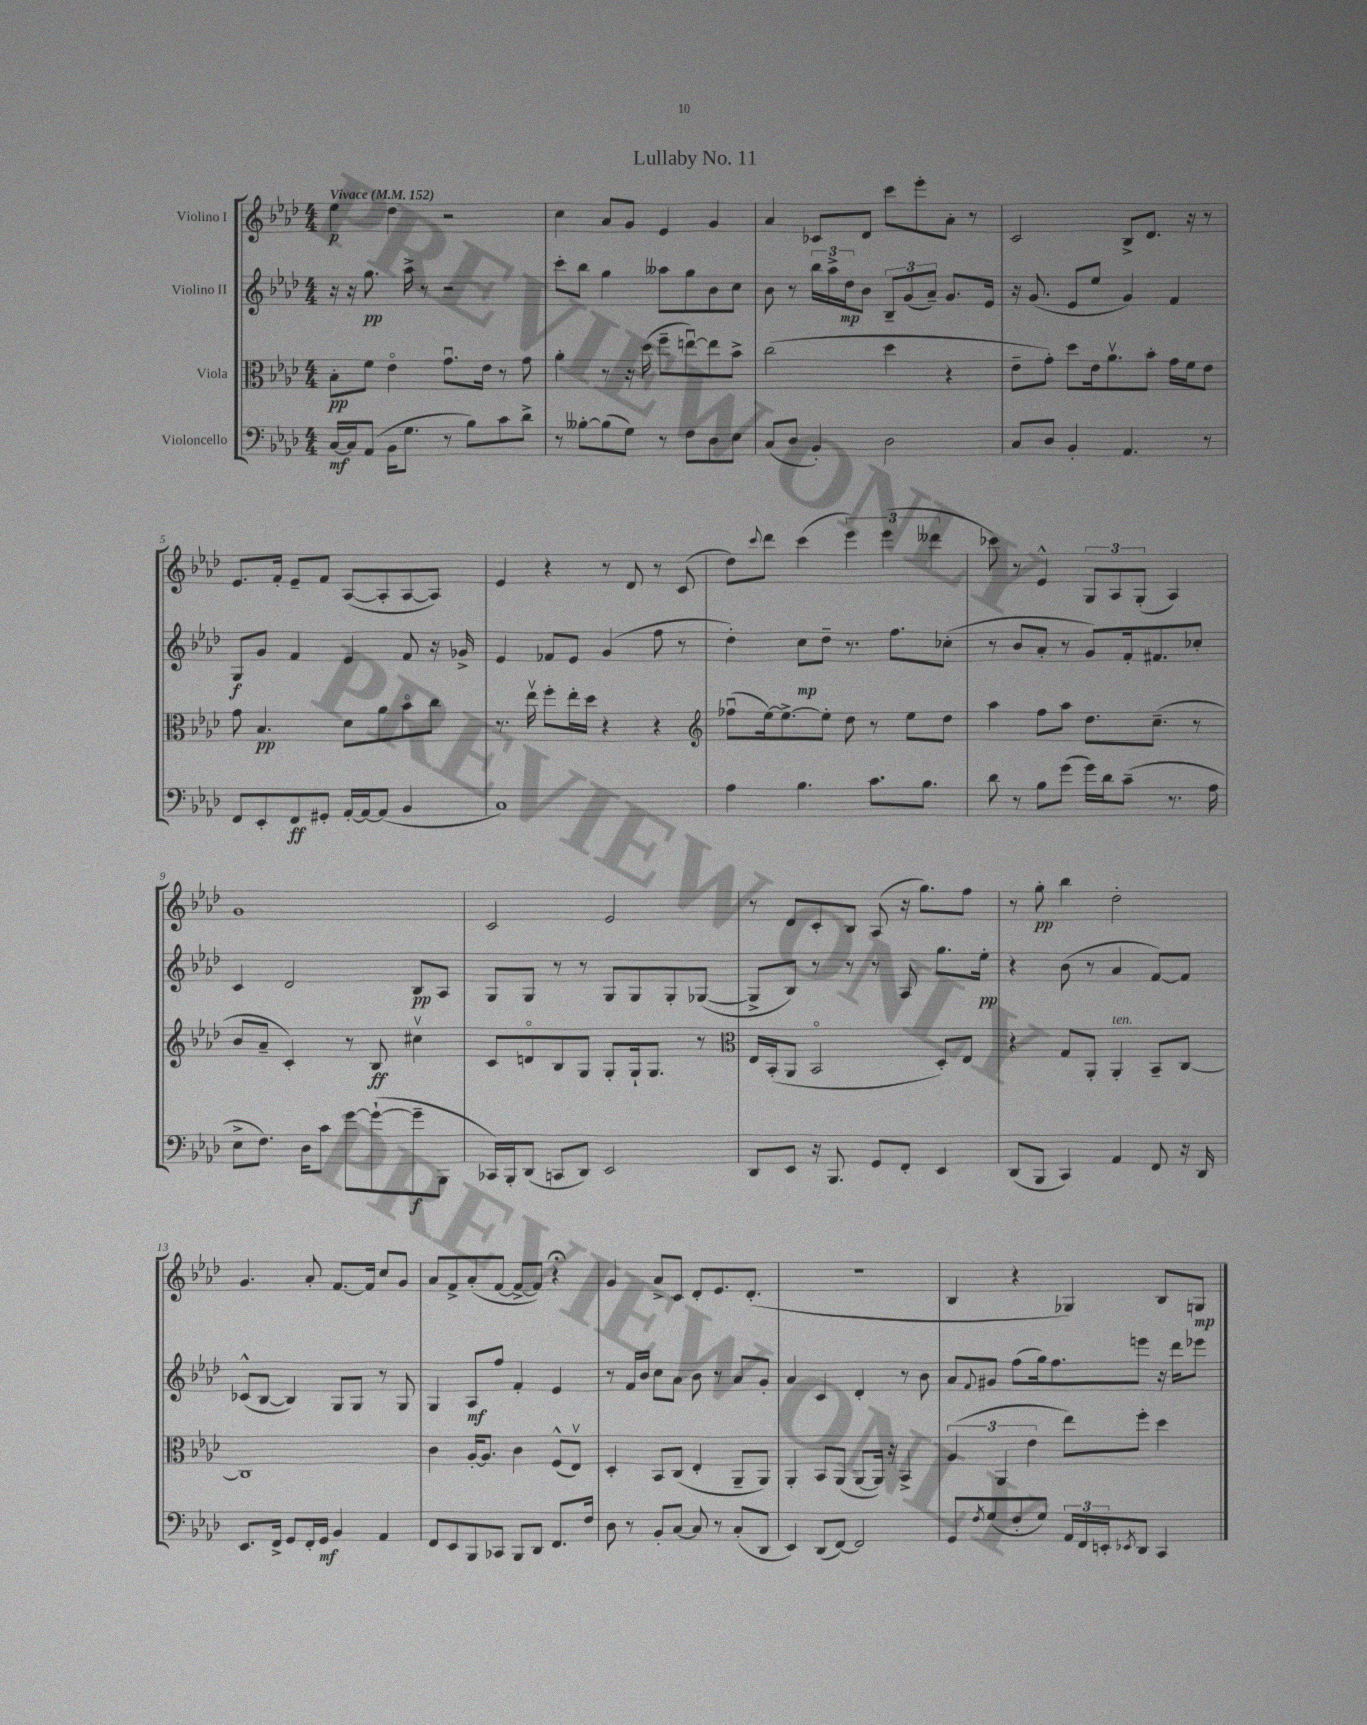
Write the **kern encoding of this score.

**kern	**dynam	**kern	**dynam	**kern	**dynam	**kern	**dynam
*part4	*part4	*part3	*part3	*part2	*part2	*part1	*part1
*staff4	*staff4	*staff3	*staff3	*staff2	*staff2	*staff1	*staff1
*I"Violoncello	*	*I"Viola	*	*I"Violino II	*	*I"Violino I	*
*clefF4	*	*clefC3	*	*clefG2	*	*clefG2	*
*k[b-e-a-d-]	*	*k[b-e-a-d-]	*	*k[b-e-a-d-]	*	*k[b-e-a-d-]	*
*M4/4	*	*M4/4	*	*M4/4	*	*M4/4	*
*MM152	*	*MM152	*	*MM152	*	*MM152	*
=1	=1	=1	=1	=1	=1	=1	=1
!	!	!	!	!	!	!LO:TX:a:B:t=Vivace	!
[16C/LL	mf	8B-'\L	pp	16r	.	4ee-\	p
16C/J]	.	.	.	16r	.	.	.
(8AA-/J	.	8f\J	.	8.gg\	pp	.	.
16BB-\KL	.	4e-\	.	.	.	4dd-\	.
8.G\J	.	.	.	16aa-^\	.	.	.
.	.	.	.	8r	.	.	.
8r	.	8.gu\L	.	2r	.	2r	.
8B-\L)	.	.	.	.	.	.	.
.	.	16e-\Jk	.	.	.	.	.
8c\	.	8r	.	.	.	.	.
8d-^\J	.	8g\	.	.	.	.	.
=2	=2	=2	=2	=2	=2	=2	=2
8r	.	4a-'\	.	8ccc'\L	.	4cc\	.
[8B--X'\L	.	.	.	8bb-\J	.	.	.
(8B--\]	.	8r	.	4gg\	.	8a-/L	.
8G\J)	.	16r	.	.	.	8g/J	.
.	.	(16dd-\	.	.	.	.	.
8r	.	8ff~\L	.	8aa--X\L	.	4e-/	.
8F\L	.	[8eenu\)	.	8gg\	.	.	.
8D-\	.	8ee\]	.	8b-\	.	4g/	.
8E-\J	.	8b-^\J	.	8cc\J	.	.	.
=3	=3	=3	=3	=3	=3	=3	=3
(8C/L	.	(2cc\	.	8b-\	.	4a-/	.
8D-/J	.	.	.	8r	.	.	.
4BB-'/)	.	.	.	24bb-\LL	.	8c-X/L	.
.	.	.	.	24aa-^\	.	.	.
.	.	.	.	24dd-\J	mp	.	.
.	.	.	.	8b-\J	.	8d-/J	.
2D-\	.	4dd-\	.	12B-~/L	.	8ccc\L	.
.	.	.	.	(12g/	.	.	.
.	.	.	.	.	.	8eee-'\	.
.	.	.	.	12a-~/J)	.	.	.
.	.	4r	.	8.g/L	.	8a-'\J	.
.	.	.	.	.	.	8r	.
.	.	.	.	16e-/Jk	.	.	.
=4	=4	=4	=4	=4	=4	=4	=4
8C/L	.	8e-~\L	.	16r	.	2c/	.
.	.	.	.	(8.g/	.	.	.
8D-/J	.	8g'\J)	.	.	.	.	.
4BB-'/	.	8dd-\L	.	8e-/L	.	.	.
.	.	16e-\k	.	8ee-/J	.	.	.
.	.	8.a-v\	.	.	.	.	.
4.AA-/	.	.	.	4g/)	.	8B-^/L	.
.	.	8b-'\J	.	.	.	8.d-/J	.
.	.	16g\LL	.	4f/	.	.	.
.	.	16f\J	.	.	.	16r	.
8r	.	8e-\J	.	.	.	8r	.
!!LO:LB:g=z
=5	=5	=5	=5	=5	=5	=5	=5
8FF/L	.	8g\	.	8G/L	f	8.e-/L	.
8EE-'/	.	4.B-/	pp	8g/J	.	.	.
.	.	.	.	.	.	16f'/Jk	.
8FF/	ff	.	.	4f/	.	8e-~/L	.
8GG#X'/J	.	.	.	.	.	8f/J	.
[16AA-'/LL	.	8d-\L	.	4e-/	.	([8A-/L	.
16AA-/J_	.	.	.	.	.	.	.
(8AA-/J]	.	8a-\	.	.	.	8A-'/]	.
4BB-/	.	8b-\	.	8f/	.	[8A-/	.
.	.	8cc\J	.	16r	.	8A-/J])	.
.	.	.	.	16g-X^/	.	.	.
=6	=6	=6	=6	=6	=6	=6	=6
1C)	.	8.r	.	4e-/	.	4e-/	.
.	.	16ee-v\	.	.	.	.	.
.	.	8ff'\L	.	8f-X/L	.	4r	.
.	.	16ee-'\L	.	8e-/J	.	.	.
.	.	16dd-\JJ	.	.	.	.	.
.	.	4r	.	(4g/	.	8r	.
.	.	.	.	.	.	8d-/	.
.	.	4r	.	8ff\	.	8r	.
.	.	.	.	8r	.	(8c/	.
=7	=7	=7	=7	=7	=7	=7	=7
*	*	*clefG2	*	*	*	*	*
4A-\	.	(8ff-Xu\L	.	4dd-'\)	.	8dd-\L)	.
.	.	.	.	.	.	8qqccc/	.
.	.	[16ee-\k)	.	.	.	8ddd-\J	.
.	.	8.ee-^\_	.	.	.	.	.
4.B-\	.	.	.	8cc\L	mp	(4ccc\	.
.	.	8ee-'\J]	.	8dd-~\J	.	.	.
.	.	8dd-\	.	8.r	.	6eee-\)	.
8.c\L	.	8r	.	.	.	.	.
.	.	.	.	.	.	(6eee-\	.
.	.	.	.	8.ff\L	.	.	.
.	.	8ee-\L	.	.	.	.	.
8.B-\J	.	.	.	.	.	.	.
.	.	.	.	.	.	6ddd--X\	.
.	.	8dd-\J	.	(8cc-X'\J	.	.	.
=8	=8	=8	=8	=8	=8	=8	=8
8d-\	.	4aa-\	.	8r	.	8ccc-X\)	.
8r	.	.	.	8b-/L	.	8r	.
8B-\L	.	8ff\L	.	8a-'/J	.	4e-^^/	.
(8g\J	.	8aa-\J	.	8r	.	.	.
16g\LL)	.	8.dd-\L	.	8g/L)	.	12G/L	.
16d-\J	.	.	.	.	.	.	.
.	.	.	.	.	.	12A-/	.
(8c~\J	.	.	.	16f'/k	.	.	.
.	.	.	.	.	.	(12G'/J	.
.	.	(8.cc~\J	.	8.f#X/	.	.	.
8.r	.	.	.	.	.	4A-/)	.
.	.	8r	.	8cc-X'/J	.	.	.
16A-\	.	.	.	.	.	.	.
!!LO:LB:g=z
=9	=9	=9	=9	=9	=9	=9	=9
8E-^\L	.	8b-/L	.	4c/	.	1g	.
8.F\J)	.	8a-~/J	.	.	.	.	.
.	.	4c'/)	.	2d-/	.	.	.
16D-\KL	.	.	.	.	.	.	.
8c\J	.	.	.	.	.	.	.
[8g\L	.	8r	.	.	.	.	.
(8g`\_	.	8B-/	ff	.	.	.	.
8g~\]	f	4cc#Xv\	.	8B-/L	pp	.	.
8BBB-\J	.	.	.	8A-/J	.	.	.
=10	=10	=10	=10	=10	=10	=10	=10
16CC-X/LL)	.	8c/L	.	8G/L	.	2c/	.
16BBB-'/J	.	.	.	.	.	.	.
(8DD-/J	.	8dn/	.	8G/J	.	.	.
8CCn/L	.	8B-/	.	8r	.	.	.
8DD-/J)	.	8G/J	.	8r	.	.	.
2EE-/	.	8G'/L	.	8G/L	.	2e-/	.
.	.	16G`/k	.	8G/	.	.	.
.	.	8.G/J	.	.	.	.	.
.	.	.	.	8G'/	.	.	.
.	.	8r	.	([8G-X/J	.	.	.
=11	=11	=11	=11	=11	=11	=11	=11
*	*	*clefC3	*	*	*	*	*
8DD-/L	.	16E-/LL	.	8G-^/L]	.	8r	.
.	.	(16BB-'/J	.	.	.	.	.
8EE-/J	.	8AA-/J	.	8B-/J)	.	8d-/L	.
16r	.	2BB-/	.	8r	.	8c'/	.
8.BBB-/	.	.	.	.	.	.	.
.	.	.	.	8r	.	8B-/J	.
8GG/L	.	.	.	8r	.	(8A-/	.
8FF'/J	.	.	.	8A-/	.	16r	.
.	.	.	.	.	.	8.gg\L)	.
4EE-/	.	8D-'/L)	.	8.gg\L	.	.	.
.	.	8E-/J	.	.	.	8ff\J	.
.	.	.	.	16ee-'\Jk	pp	.	.
=12	=12	=12	=12	=12	=12	=12	=12
(8DD-/L	.	4r	.	4r	.	8r	.
8BBB-/J	.	.	.	.	.	8gg'\	pp
4CC/)	.	8G/L	.	(8b-\	.	4bb-\	.
.	.	8AA-'/J	.	8r	.	.	.
!	!	!LO:TX:a:i:t=ten.	!	!	!	!	!
4AA-/	.	4AA-'/	.	4a-/	.	2dd-'\	.
8FF/	.	8BB-~/L	.	[8f/L)	.	.	.
16r	.	[8C/J	.	8f/J]	.	.	.
16DD-/	.	.	.	.	.	.	.
!!LO:LB:g=z
=13	=13	=13	=13	=13	=13	=13	=13
8.EE-/L	.	1C]	.	(8c-X^^/L	.	4.g/	.
.	.	.	.	[8B-/J	.	.	.
16FF^/Jk	.	.	.	.	.	.	.
8GG/L	.	.	.	4B-/])	.	.	.
16FF'/L	.	.	.	.	.	8a-'/	.
16GG/JJ	mf	.	.	.	.	.	.
4BB-/	.	.	.	8G/L	.	[8.f/L	.
.	.	.	.	8G/J	.	.	.
.	.	.	.	.	.	16f/Jk]	.
4AA-/	.	.	.	8r	.	8cc/L	.
.	.	.	.	8G/	.	8g/J	.
=14	=14	=14	=14	=14	=14	=14	=14
8FF/L	.	4c\	.	4G/	.	8a-/L	.
8EE-/	.	.	.	.	.	8f^/	.
8BBB-/	.	[16A-'/KL	.	8A-/L	mf	(8a-'/	.
.	.	8.A-/J]	.	.	.	.	.
8CC-X/J	.	.	.	8ff/J	.	[8f/J	.
8BBB-/L	.	4c\	.	4f'/	.	8f^/L_	.
8DD-/J	.	.	.	.	.	8f/J])	.
8.FF/L	.	(8F^^/L	.	4e-/	.	4r;<	.
.	.	8E-v/J)	.	.	.	.	.
16F/Jk	.	.	.	.	.	.	.
=15	=15	=15	=15	=15	=15	=15	=15
8D-\	.	4D-'/	.	8r	.	4g/	.
8r	.	.	.	16f/LL	.	.	.
.	.	.	.	16b-/JJ	.	.	.
8BB-'/L	.	8BB-/L	.	8cc\L	.	8a-^/L	.
[8C/J	.	(8C/J	.	8a-\J	.	8c/J	.
8C/]	.	4E-'/	.	8b-\	.	8d-'/L	.
8r	.	.	.	8r	.	8.e-/	.
(8C'/L	.	8AA-~/L	.	8a-/L	.	.	.
.	.	.	.	.	.	(8.d-'/J	.
8DD-/J	.	8AA-/J)	.	8g'/J	.	.	.
=16	=16	=16	=16	=16	=16	=16	=16
4EE-/)	.	4AA-'/	.	4a-/	.	1r	.
(8DD-/L	.	8BB-/L	.	4c/	.	.	.
[8FF/J)	.	(8AA-/J	.	.	.	.	.
2FF/]	.	[8AA-/L	.	4d-'/	.	.	.
.	.	16AA-/Jk])	.	.	.	.	.
.	.	16r	.	.	.	.	.
.	.	4BB-^/	.	8r	.	.	.
.	.	.	.	8b-\	.	.	.
=17	=17	=17	=17	=17	=17	=17	=17
8GG/L	.	(6A-/	.	8a-/L	.	4B-/	.
8qF/	.	.	.	8qqf/	.	.	.
(8G/	.	.	.	8g#X/J	.	.	.
.	.	6AA-/	.	.	.	.	.
8F'/	.	.	.	(8ff\L	.	4r	.
.	.	6e-\	.	.	.	.	.
8G/J)	.	.	.	16gg\k)	.	.	.
.	.	.	.	8.ff\	.	.	.
24AA-/LL	.	8ee-\L)	.	.	.	4G-X/)	.
24FF/	.	.	.	.	.	.	.
24EEn'/J	.	.	.	.	.	.	.
8qEE-X/	.	.	.	.	.	.	.
8DD-/J	.	8ff'\J	.	8eeen\J	.	.	.
4CC/	.	4dd-\	.	16r	.	8B-/L	.
.	.	.	.	16ddd-\KL	.	.	.
.	.	.	.	8eee-X\J	.	8Gn/J	mp
==	==	==	==	==	==	==	==
*-	*-	*-	*-	*-	*-	*-	*-
